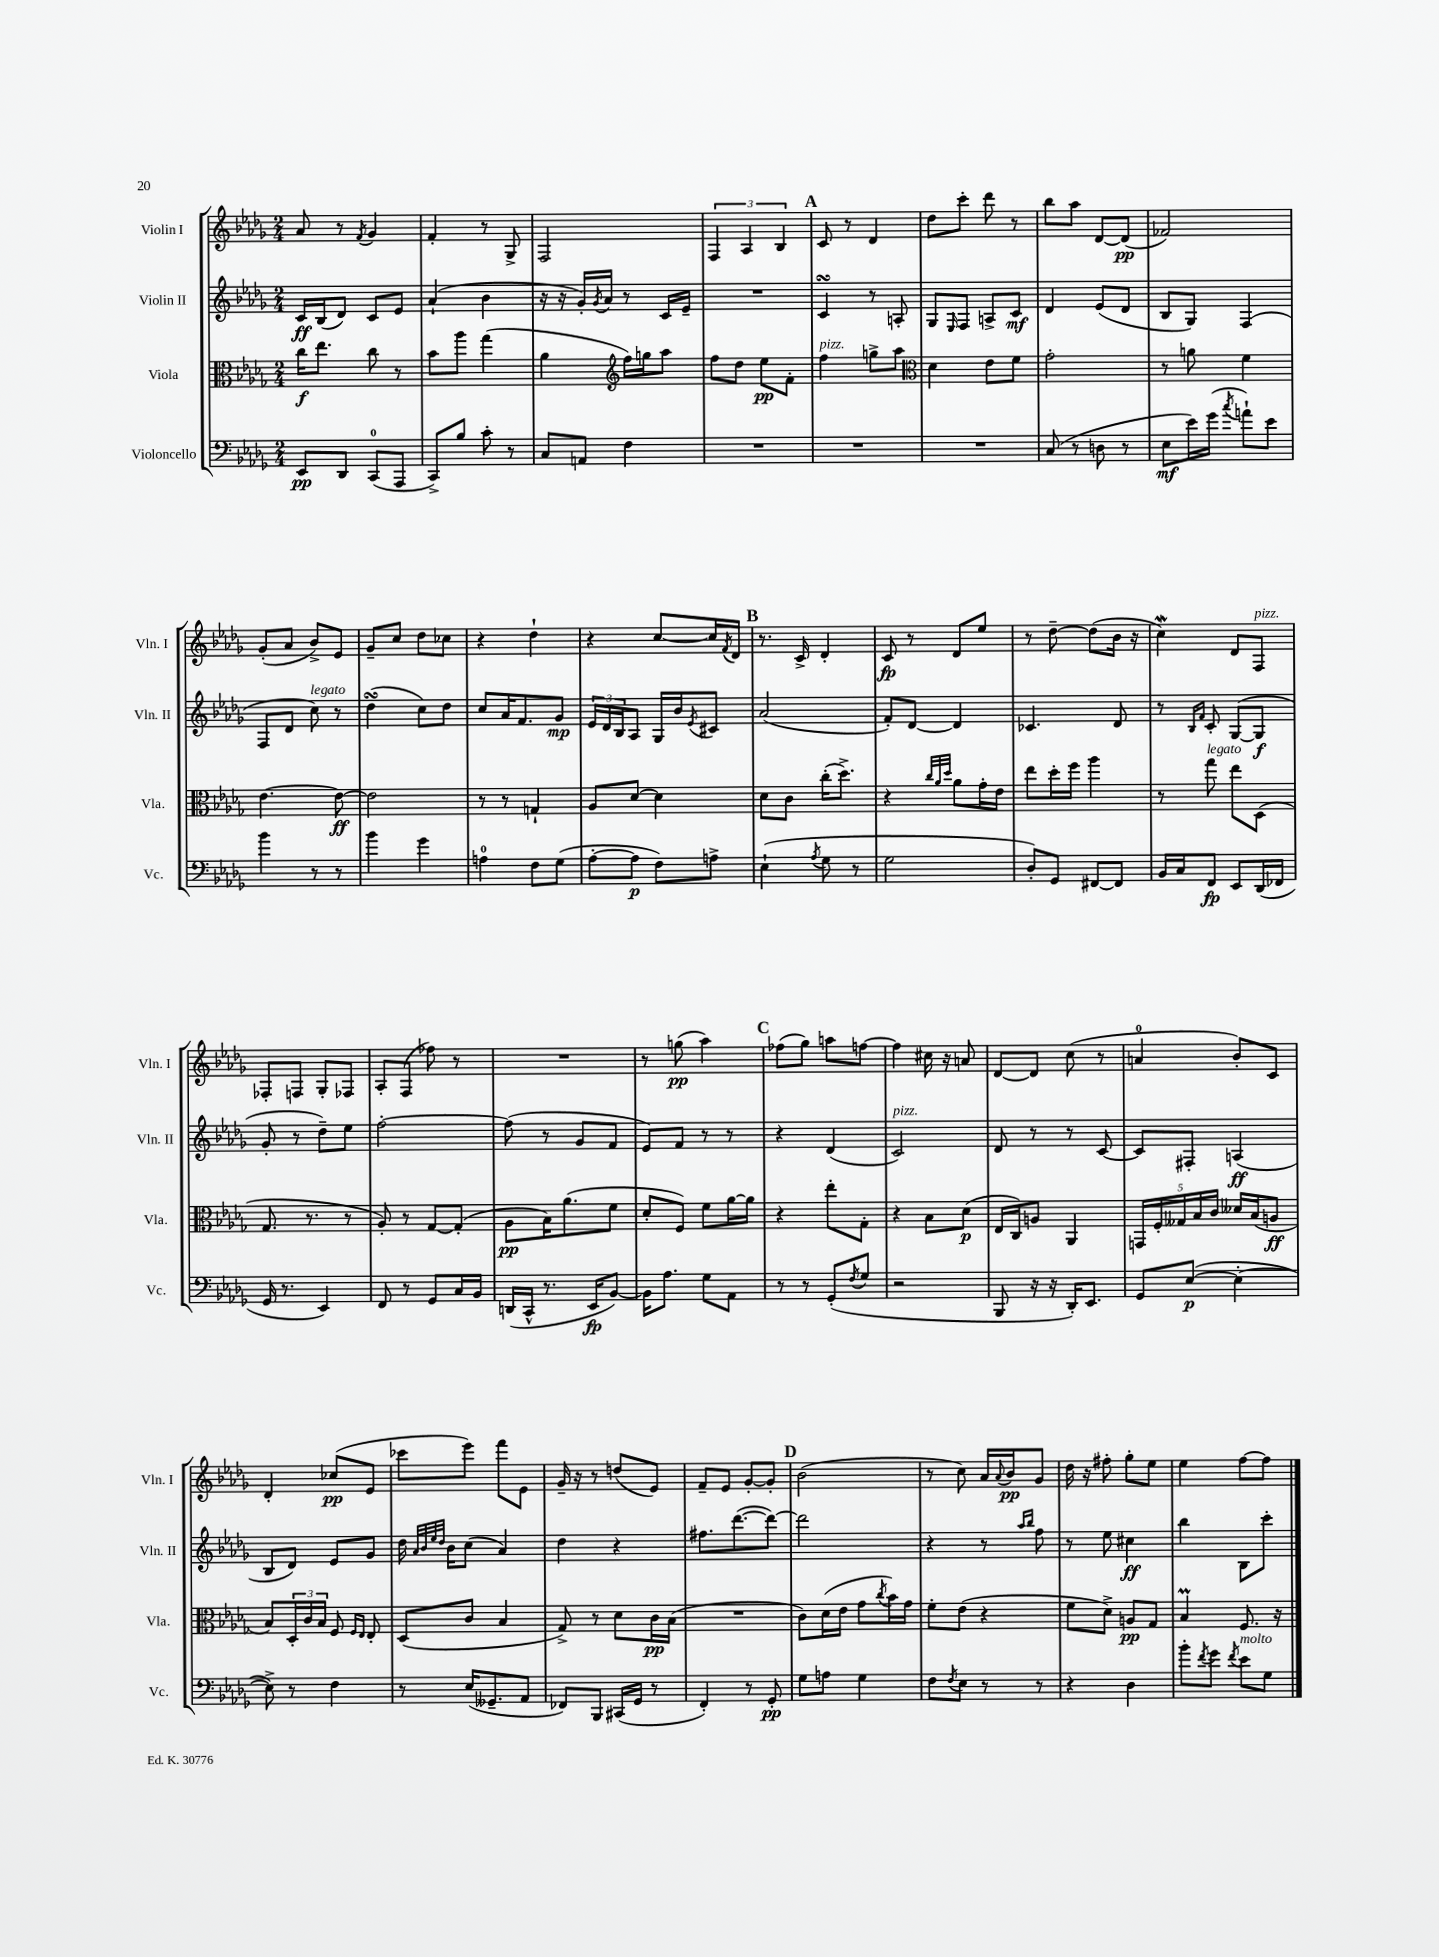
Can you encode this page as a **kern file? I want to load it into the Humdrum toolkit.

**kern	**kern	**kern	**kern
*staff4	*staff3	*staff2	*staff1
*clefF4	*clefC3	*clefG2	*clefG2
*k[b-e-a-d-g-]	*k[b-e-a-d-g-]	*k[b-e-a-d-g-]	*k[b-e-a-d-g-]
*M2/4	*M2/4	*M2/4	*M2/4
8EE-	16cc	16c	8a-
.	8.ee-	(16B-	.
8DD-	.	8d-)	8r
.	.	.	8qf
(8CC	8cc	8c	4g-
8AAA-	8r	8e-	.
=	=	=	=
8CC^)	8b-	(4a-`	4f'
8B-	8aa-	.	.
8c'	(4gg-	4b-	8r
8r	.	.	8G-^
=	=	=	=
8C	4a-	16r	2F
.	.	16r	.
8AA	.	16g-')	.
.	.	8qg-	.
.	.	16a-	.
*	*clefG2	*	*
4F	16ff)	8r	.
.	16gg	.	.
.	8aa-	16c	.
.	.	16e-~	.
=	=	=	=
2r	8ff	2r	6F
.	8dd-	.	.
.	.	.	6A-
.	8ee-	.	.
.	.	.	6B-
.	8f'	.	.
=	=	=	=
2r	4ff	4c	8c
.	.	.	8r
.	8gg^	8r	4d-
.	8aa-	8A'	.
=	=	=	=
*	*clefC3	*	*
2r	4d-	8G-	8dd-
.	.	16qqE-	.
.	.	8F	8ccc'
.	8e-	8A^	8ddd-
.	8f	8c	8r
=	=	=	=
(8C	2g-'	4d-	8bb-
8r	.	.	8aa-
8D	.	(8e-	[8d-
8r	.	8d-	(8d-]
=	=	=	=
8E-	8r	8B-	2f-)
16e-)	8a	8G-)	.
(16g-	.	.	.
8qcc	.	.	.
8a`)	4f	(4F	.
8e-	.	.	.
=	=	=	=
4b-	[4.e-	8F	(8g-'
.	.	8d-	8a-
8r	.	8cc)	8b-^)
8r	8e-_	8r	8e-
=	=	=	=
4b-	2e-]	(4dd-	8g-~
.	.	.	8cc
4g-	.	8cc)	8dd-
.	.	8dd-	8cc-
=	=	=	=
4A	8r	8cc	4r
.	8r	16a-	.
.	.	8.f	.
8F	4G`	.	4dd-`
(8G-	.	8g-	.
=	=	=	=
[8A-'	8A-	24e-	4r
.	.	24d-	.
.	.	24B-	.
8A-]	[8d-	8A-	.
8F)	4d-]	16G-	[8cc
.	.	16b-	.
.	.	8qe-	.
8A^	.	8c#	16cc]
.	.	.	8qf
.	.	.	16d-
=	=	=	=
(4E-`	8d-	(2a-	8.r
.	8c	.	.
.	.	.	16c^
8qA-	.	.	.
8G-	(16cc'	.	4d-'
.	8.dd-^)	.	.
8r	.	.	.
=	=	=	=
2G-	4r	8f')	8c
.	.	[8d-	8r
.	32qqcc	.	.
.	32qqa-	.	.
.	32qqdd-	.	.
.	8a-	4d-]	8d-
.	16g-'	.	8ee-
.	16e-	.	.
=	=	=	=
8D-')	8ee-	4.c-	8r
8GG-	16dd-'	.	[8dd-~
.	16ff	.	.
[8FF#	4aa-	.	(8dd-]
8FF#]	.	8d-	16b-
.	.	.	16r
=	=	=	=
16BB-	8r	8r	4cc)
16C	.	.	.
.	.	16qqB-	.
.	.	16qqf	.
8FF	8gg-	8c'	.
8EE-	8ee-	([8G-	8d-
(16DD-	(8D-	8G-]	8F
16FF-	.	.	.
=	=	=	=
16GG-	8.G-	8g-'	8F-'
8.r	.	.	.
.	.	8r	8F
.	8.r	.	.
4EE-)	.	8dd-~)	8G-'
.	8r	8ee-	8F-
=	=	=	=
8FF	8A-')	[2ff'	8A-'
8r	8r	.	(8F
8GG-	[8G-	.	8ff-)
16C	(8G-']	.	8r
16BB-	.	.	.
=	=	=	=
(16DD	8A-	(8ff]	2r
16CC^^	.	.	.
8.r	16B-)	8r	.
.	(8.a-	.	.
.	.	8g-	.
16EE-	.	.	.
[8BB-)	8f	8f	.
=	=	=	=
16BB-]	8d-'	8e-)	8r
8.A-	.	.	.
.	8F)	8f	(8gg
8G-	8f	8r	4aa-)
8AA-	[16a-	8r	.
.	16a-]	.	.
=	=	=	=
8r	4r	4r	(8ff-
8r	.	.	8gg-)
(8GG-'	8ee-'	(4d-	8aa
8qF	.	.	.
8G-	8G-'	.	[8ff
=	=	=	=
2r	4r	2c)	4ff]
.	8B-	.	16cc#
.	.	.	16r
.	(8d-	.	8a
=	=	=	=
8BBB-	16E-	8d-	[8d-
.	16C)	.	.
16r	8A	8r	8d-]
16r	.	.	.
16DD-')	4AA-	8r	(8cc
8.EE-	.	.	.
.	.	[8c	8r
=	=	=	=
8GG-	20GG	8c]	4a
.	20F'	.	.
.	20G--	.	.
([8E-	.	8F#'	.
.	20B-	.	.
.	20c	.	.
4E-'_	16d--	(4A	8b-')
.	(16B-	.	.
.	8A	.	8c
=	=	=	=
8E-^])	8B-)	8B-	4d-'
8r	24D-'	8d-)	.
.	24c	.	.
.	24B-	.	.
4F	8F	8e-	(8cc-
.	16qqF	.	.
.	16qqE-	.	.
.	8E-'	8g-	8e-
=	=	=	=
8r	(8D-	16dd-	8ccc-
.	.	32qqa-	.
.	.	32qqb-	.
.	.	32qqee-	.
.	.	32qqdd-	.
.	.	16b-	.
(16E-	8c	(8cc	8eee-)
8.GG--~	.	.	.
.	4B-	4a-)	8fff
8AA-	.	.	8e-
=	=	=	=
8FF-)	8G-^)	4dd-	16g-~
.	.	.	16r
8BBB-	8r	.	8r
(16CC#	8d-	4r	(8dd
16GG-	.	.	.
8r	16c	.	8e-)
.	(16B-	.	.
=	=	=	=
4FF')	2r	8.ff#	8f~
.	.	.	8e-
.	.	([8.ddd-	.
8r	.	.	[8g-'
8GG-'	.	8ddd-_)	8g-']
=	=	=	=
8G-	8c)	2ddd-]	(2b-
8A	(16d-	.	.
.	16e-	.	.
4G-	8g-	.	.
.	8qcc	.	.
.	16b-)	.	.
.	16g-	.	.
=	=	=	=
8F	8f'	4r	8r
8qF	.	.	.
8E-	(8e-	.	8cc)
8r	4r	8r	16a-
.	.	.	8qqa-
.	.	.	16b-
.	.	16qqaa-	.
.	.	16qqbb-	.
8r	.	8ff	8g-
=	=	=	=
4r	8f	8r	16dd-
.	.	.	16r
.	8d-^)	8ee-	8ff#'
4D-	8A	4cc#	8gg-'
.	8G-	.	8ee-
=	=	=	=
8b-'	4B-	4bb-	4ee-
8qf	.	.	.
8g-	.	.	.
8qf	.	.	.
8e-	8.F	8B-	[8ff
8G-	.	8ccc'	8ff]
.	16r	.	.
==	==	==	==
*-	*-	*-	*-
